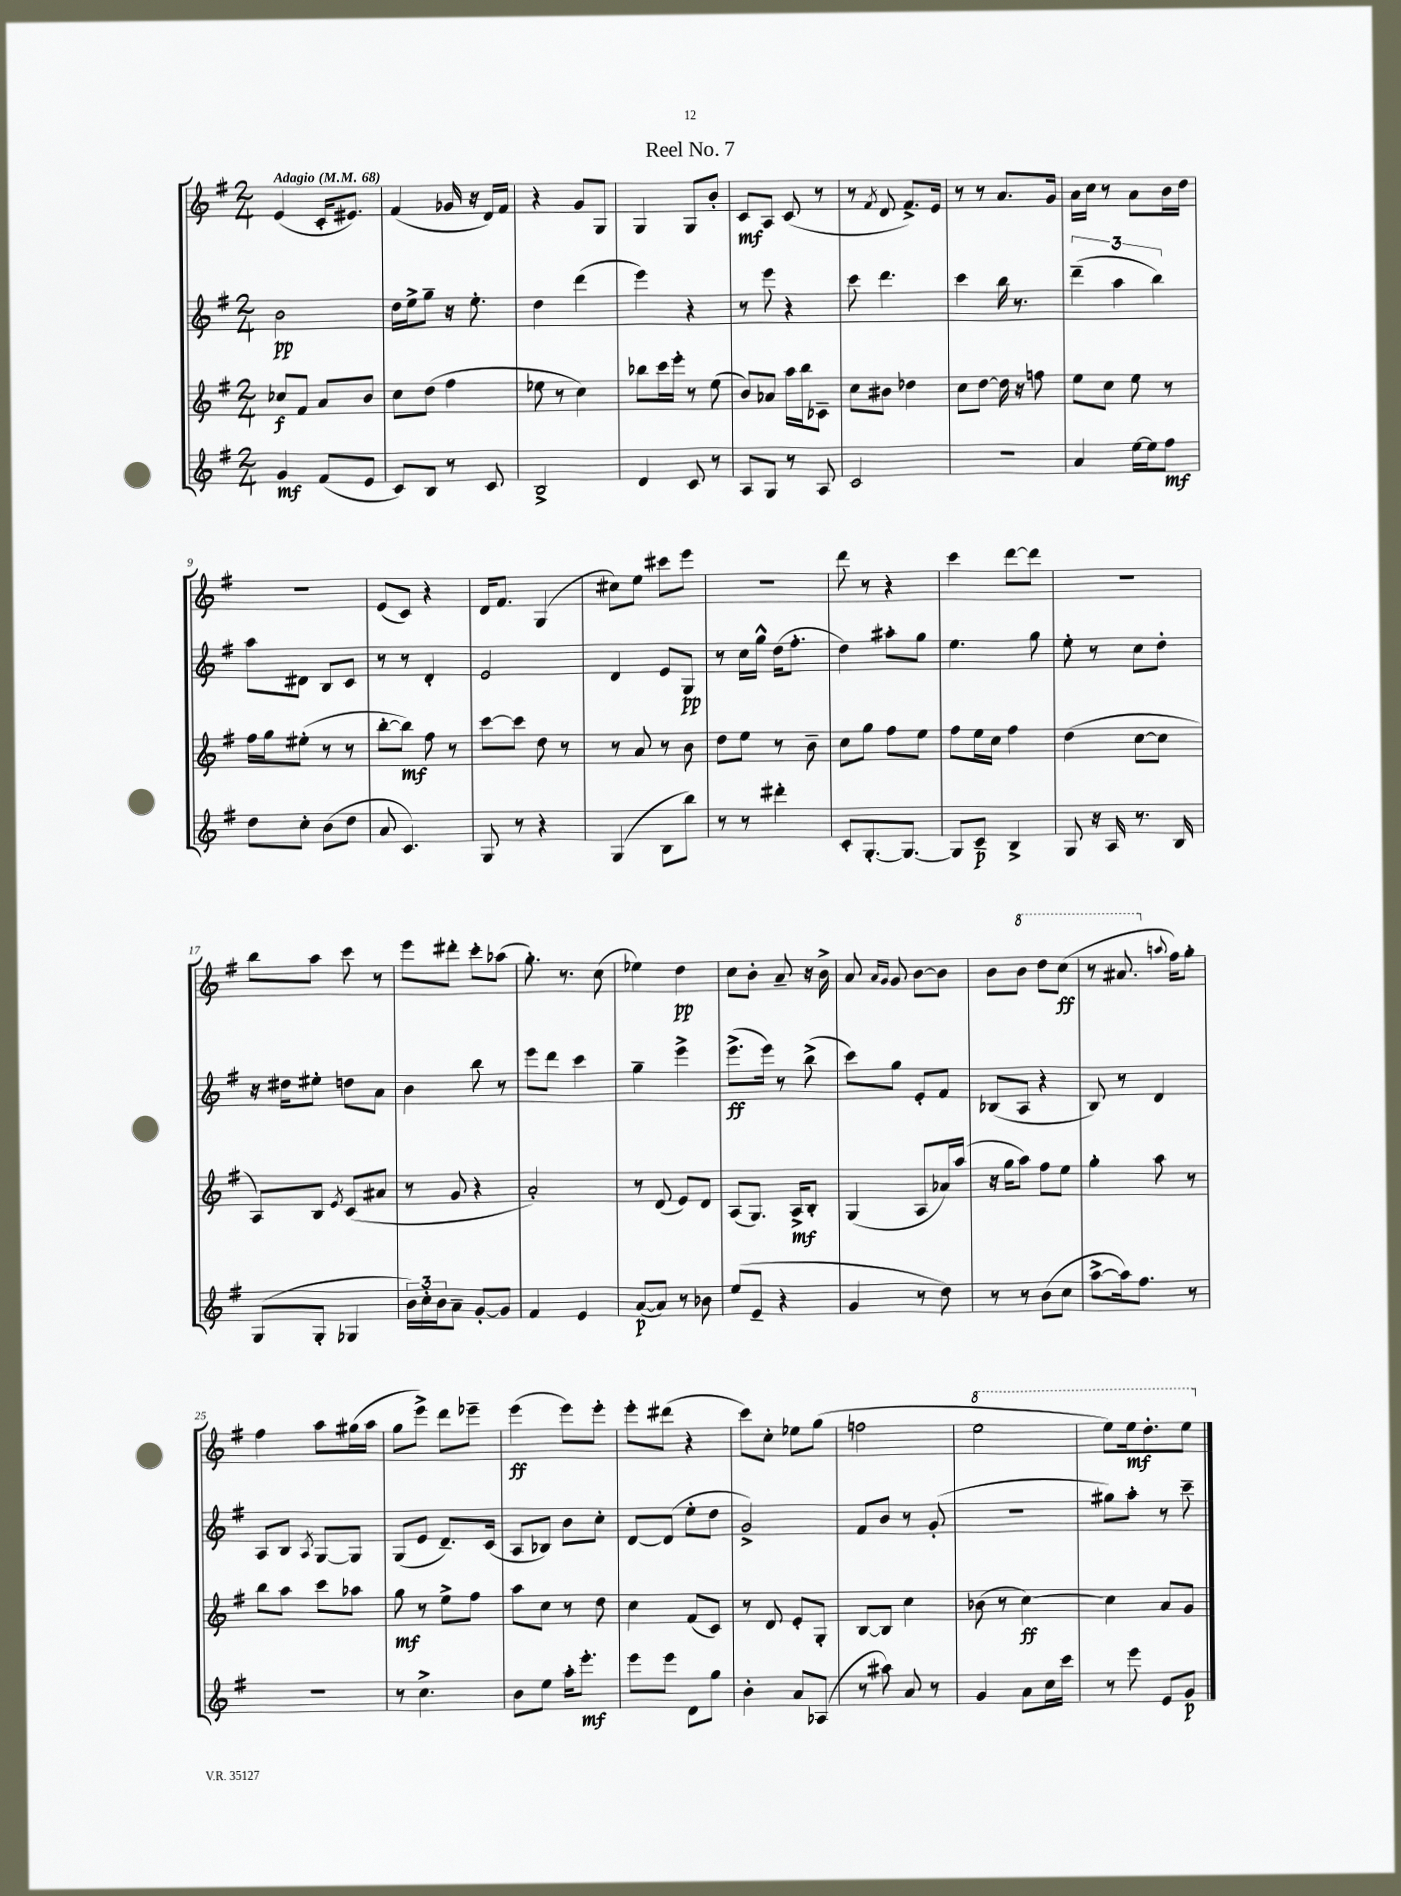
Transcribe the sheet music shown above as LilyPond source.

\header { title = "Reel No. 7" }
<<
\new StaffGroup <<
\new Staff = "s0" {
    \clef treble \key g \major \numericTimeSignature \time 2/4 \tempo "Adagio" 4 = 68
    e'4( c'16-. eis'8.) |
    fis'4( ges'16 r16 d'16) fis'16 |
    r4 g'8 g8 |
    g4 g8 b'8-. |
    c'8\mf a8 c'8( r8 |
    r8 \acciaccatura { fis'8 } d'8 fis'8.->) e'16 |
    r8 r8 a'8. g'16 |
    a'16 c''16 r8 a'8 b'16 d''16 |
    R2 |
    e'8( c'8) r4 |
    d'16 fis'8. g4( |
    cis''8) e''8 cis'''8 e'''8 |
    R2 |
    d'''8 r8 r4 |
    c'''4 d'''8~ d'''8 |
    r2 |
    b''8 a''8 c'''8 r8 |
    e'''8 dis'''8-. c'''8-. aes''8( |
    g''8.-.) r8. c''8( |
    ees''4) d''4\pp |
    c''8 b'8-. a'8-- r16 b'16-> |
    a'8 \grace { a'16 g'16 } g'8 b'8~ b'8 |
    b'8 \ottava #1 b''8 d'''8 c'''8\ff( |
    r8 ais''8. \ottava #0 \appoggiatura { a''8 } fis''16) g''8-. |
    fis''4 a''8 gis''16( a''16 |
    g''8 e'''8->) d'''8 ees'''8-- |
    e'''4\ff( e'''8) e'''8-. |
    e'''8-. dis'''8( r4 |
    c'''8) c''8-. ees''8 g''8( |
    f''2 |
    \ottava #1 e'''2 |
    e'''8) e'''16\mf d'''8.-. e'''8 \ottava #0 \bar "|." |
}
\new Staff = "s1" {
    \clef treble \key g \major \numericTimeSignature \time 2/4
    b'2\pp |
    d''16 e''16-> g''8-- r16 e''8.-. |
    d''4 d'''4( |
    e'''4) r4 |
    r8 e'''8 r4 |
    c'''8 d'''4. |
    c'''4 b''16 r8. |
    \tuplet 3/2 { d'''4--( a''4 b''4) } |
    a''8 dis'8 b8 c'8 |
    r8 r8 d'4-. |
    e'2 |
    d'4 e'8 g8\pp |
    r8 c''16 g''16-^ d''16( fis''8.-. |
    d''4) ais''8-. g''8 |
    e''4. g''8 |
    e''8-. r8 c''8 d''8-. |
    r16 dis''16 eis''8-. d''8 a'8 |
    b'4 b''8 r8 |
    e'''8 d'''8 c'''4 |
    g''4-- e'''4-> |
    e'''8.->\ff( e'''16) r8 b''8->( |
    c'''8) g''8 e'8-. fis'8 |
    bes8( a8 r4 |
    b8) r8 d'4 |
    a8 b8 \acciaccatura { a8 } g8~ g8 |
    g8( e'8 d'8.--) c'16( |
    a8 bes8) b'8 c''8-. |
    d'8~ d'8( e''8-. d''8 |
    g'2->) |
    fis'8 b'8 r8 g'8-.( |
    R2 |
    gis''8) a''8-. r8 c'''8-- \bar "|." |
}
\new Staff = "s2" {
    \clef treble \key g \major \numericTimeSignature \time 2/4
    ces''8\f fis'8 a'8 b'8 |
    c''8 d''8( fis''4 |
    ees''8 r8 c''4) |
    bes''8 c'''16 e'''16-. r8 e''8( |
    b'8) aes'8 a''16 b''16 ces'8-- |
    c''8 bis'8 des''4 |
    c''8 d''8~ d''16 r16 f''8 |
    e''8 c''8 e''8 r8 |
    fis''16 g''16 eis''8-.( r8 r8 |
    b''8~-. b''8\mf) fis''8 r8 |
    c'''8~ c'''8 d''8 r8 |
    r8 a'8 r8 b'8 |
    d''8 e''8 r8 b'8-- |
    c''8 g''8 fis''8 e''8 |
    fis''8 e''16 c''16 fis''4 |
    d''4( c''8~ c''8 |
    a8) b8 \acciaccatura { e'8 } c'8( ais'8 |
    r8 g'8 r4 |
    a'2-.) |
    r8 d'8( e'8) d'8 |
    a8( g8.) a16->\mf b8-. |
    g4( a8 aes'16) a''16( |
    r16 g''16 a''8) fis''8 e''8 |
    g''4-. a''8 r8 |
    b''8 a''8 c'''8 aes''8 |
    g''8\mf r8 e''8-> fis''8 |
    a''8 c''8 r8 d''8 |
    c''4 fis'8( c'8) |
    r8 d'8 e'8-. g8-. |
    b8~ b8 c''4 |
    bes'8( r8 c''4~\ff) |
    c''4 a'8 g'8 \bar "|." |
}
\new Staff = "s3" {
    \clef treble \key g \major \numericTimeSignature \time 2/4
    g'4\mf fis'8( e'8 |
    c'8) b8 r8 c'8 |
    b2-> |
    d'4 c'8 r8 |
    a8 g8 r8 a8 |
    c'2 |
    R2 |
    a'4 e''16~ e''16 fis''8\mf |
    d''8 c''8-. b'8( d''8 |
    a'8 c'4.) |
    g8 r8 r4 |
    g4( b8 b''8) |
    r8 r8 dis'''4-. |
    c'8-. g8.~-. g8.~ |
    g8 c'8--\p b4-> |
    g8 r16 a16 r8. b16 |
    g8( g8-. ges4 |
    \tuplet 3/2 { b'16) c''16-. b'16 } a'8-- g'8~-. g'8 |
    fis'4 e'4 |
    a'8~\p( a'8) r8 bes'8 |
    e''8( e'8-- r4 |
    g'4 r8 d''8) |
    r8 r8 b'8( c''8 |
    a''8~-> a''16) fis''8. r8 |
    R2 |
    r8 c''4.-> |
    b'8 e''8 a''16-. e'''8.-.\mf |
    e'''8 e'''8 d'8 g''8 |
    b'4-. a'8 aes8( |
    r8 ais''8) a'8 r8 |
    g'4 a'8 c''16 c'''16 |
    r8 e'''8 e'8 g'8\p \bar "|." |
}
>>
>>
